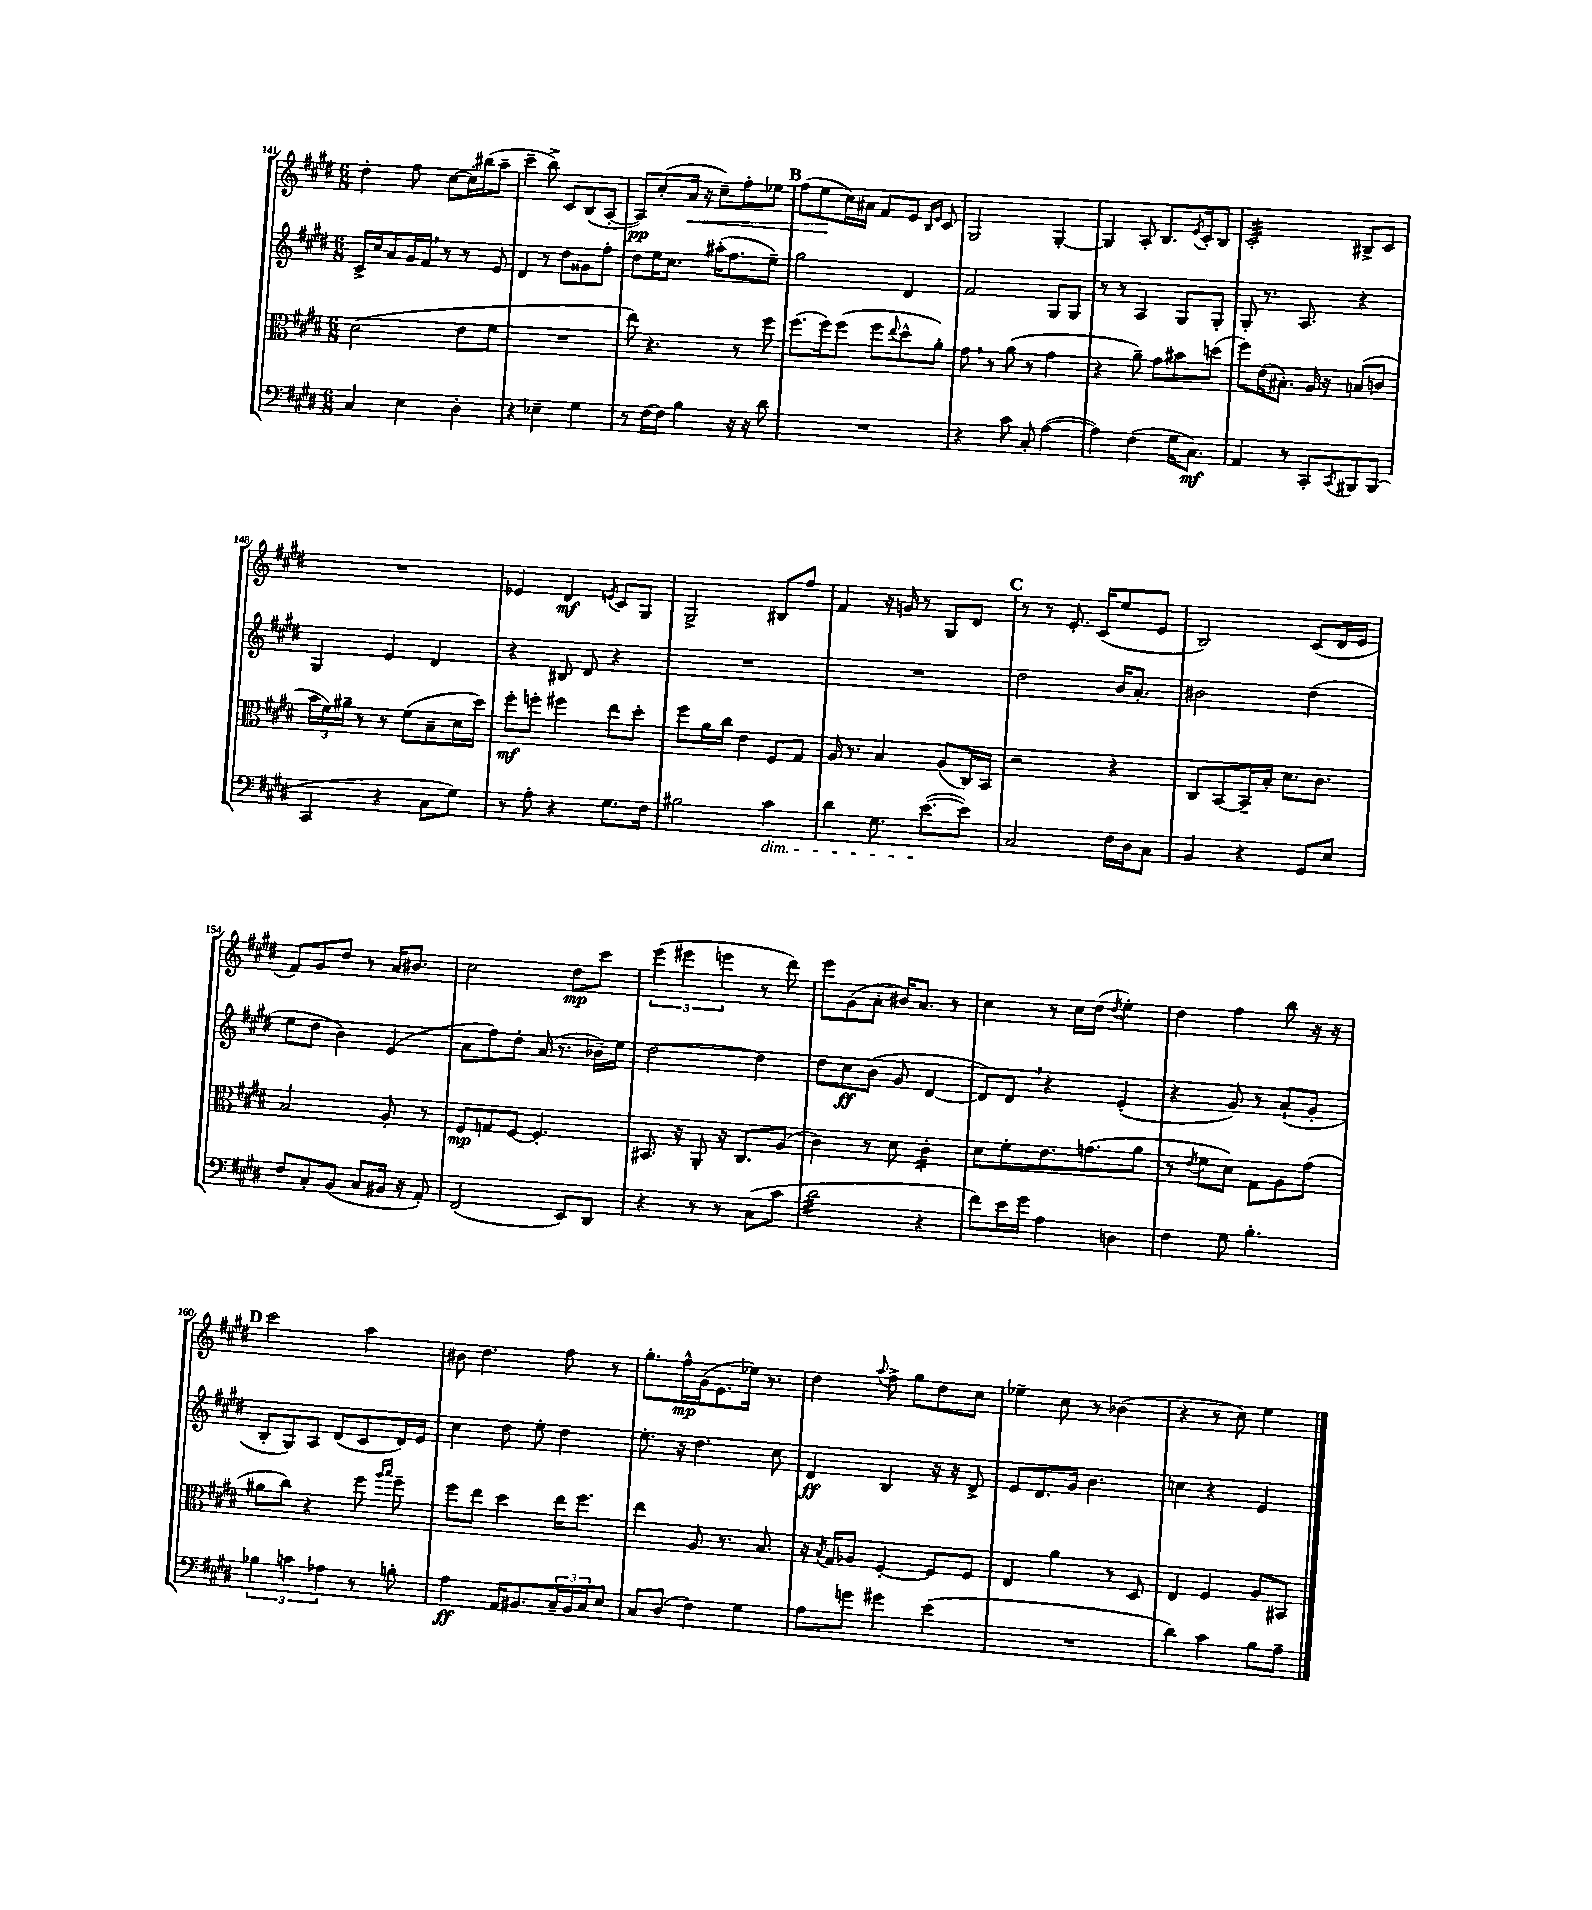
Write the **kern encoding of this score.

**kern	**kern	**kern	**kern
*staff4	*staff3	*staff2	*staff1
*clefF4	*clefC3	*clefG2	*clefG2
*k[f#c#g#d#]	*k[f#c#g#d#]	*k[f#c#g#d#]	*k[f#c#g#d#]
*M6/8	*M6/8	*M6/8	*M6/8
4C#	(2d#	16c#^	4dd#'
.	.	16cc#	.
.	.	8a	.
4E	.	16g#	8ff#
.	.	16f#	.
.	.	8r	[8cc#
4D#'	8e	8r	16cc#']
.	.	.	(16bb#
.	8f#	8e	8aa~
=	=	=	=
4r	2.r	4d#	4ccc#~
4E-~	.	8r	8bb^)
.	.	8dd#	8c#
4G#	.	8g##	(8B
.	.	8ff#'	[8A'
=	=	=	=
8r	8ee)	8dd#	8A])
[16F#	4.r	16ee	(8cc#'
16F#]	.	8.cc#	.
4B	.	.	16a
.	.	.	16r
.	.	(16aa#'	8cc#~)
.	.	8.ff#	.
16r	8r	.	8ff#'
16r	.	.	.
8d#	8ff#	8ee~)	8ee-
=	=	=	=
2.r	(8.ff#	2gg#	(8ff#
.	.	.	8ee
.	16ff#)	.	.
.	(8ff#	.	16cc#)
.	.	.	16a#
.	8ff#	.	8f#
.	8qqee	.	.
.	8dd#^^	4d#	8e
.	.	.	16qqB
.	.	.	16qqe
.	8a')	.	8c#
=	=	=	=
4r	8g#	2f#	2G#
.	8r	.	.
8c#	(8a	.	.
8C#'	8r	.	.
([4A	4g#	8G#	[4G#'
.	.	8G#	.
=	=	=	=
4A])	4r	8r	4G#]
.	.	8r	.
(4F#	8a~)	4A	8A'
.	8g#	.	8.B
16G#	8b#	8G#	.
.	.	.	8qe
8.C#)	.	.	16c#'
.	(8dd	8G#'	8B
=	=	=	=
4AA	8ff#)	8G#'	2c#'
.	(16e	8.r	.
.	8.B#')	.	.
8r	.	.	.
.	.	8.A	.
8CC#'	16A	.	.
.	16r	.	.
8qCC#	.	.	.
8BBB#	(8B	4r	8B#^
(8BBB#	8c	.	8c#
=	=	=	=
4CC#	24b	4G#	2.r
.	24f#)	.	.
.	24a#~	.	.
.	8r	.	.
4r	8r	4e	.
.	(8f#	.	.
8C#	8B~	4d#	.
8G#)	16d#	.	.
.	16dd#)	.	.
=	=	=	=
8r	8ff#'	4r	4e-
8A'	8ff'	.	.
4r	4ff#	8B#	4d#
.	.	8d#	.
.	.	.	8qe
8.G#	8ee	4r	8c#
.	8dd#'	.	8G#
16F#	.	.	.
=	=	=	=
2B#	8ff#	2.r	2G#^
.	16a	.	.
.	16cc#	.	.
.	4e	.	.
4c#	8F#	.	8B#
.	8G#	.	8ff#
=	=	=	=
4d#	16A	2.r	4f#
.	8.r	.	.
8.G#	4B	.	16r
.	.	.	16g
.	.	.	8r
([8.e	.	.	.
.	(8A	.	8G#
8e])	16C#)	.	8d#
.	16BB	.	.
=	=	=	=
2C#	2r	2dd#	8r
.	.	.	8r
.	.	.	8.e'
.	.	.	(16c#
16F#	4r	16b	8ee
16D#	.	8.a'	.
8C#	.	.	8e
=	=	=	=
4BB	8C#	2b#	2B)
.	[8BB	.	.
4r	16BB~]	.	.
.	16B'	.	.
.	8.d#	.	.
8GG#	.	(4dd#	(8c#
.	8.c#	.	.
8E	.	.	16d#
.	.	.	16e
=	=	=	=
8F#	2B	8ee	8f#)
8C#'	.	8dd#	8g#
(8BB	.	4b)	8dd#
8C#	.	.	8r
16BB#	8A'	(4e	16a
16r	.	.	8.b#
8AA')	8r	.	.
=	=	=	=
(2FF#	8F#	8a	2cc#
.	8G	8ff#)	.
.	[8F#	8dd#'	.
.	4.F#']	(16a	.
.	.	8.r	.
8EE)	.	.	8dd#
8DD#	.	16b-~)	8ccc#
.	.	16ee	.
=	=	=	=
4r	8.BB#	[2dd#	(6eee
.	.	.	6eee#
.	16r	.	.
8r	8AA'	.	.
.	.	.	6eee
8r	16r	.	.
.	8.C#	.	.
(8C#	.	4dd#]	8r
8c#	(8A	.	8ddd#)
=	=	=	=
2d#	4c#)	8dd#	8eee
.	.	8cc#	(8g#
.	8r	(8b	8a'
.	8d#	8g#	16b#)
.	.	.	8.a
4r	4c#'	[4d#	.
.	.	.	8r
=	=	=	=
8f#)	8d#	8d#])	4cc#
16e	8f#'	8d#	.
16g#	.	.	.
4A	8.e	4r	8r
.	.	.	16cc#
.	(8.g	.	(16dd#
.	.	.	8qdd#
4D	.	(4e'	4ee')
.	8a	.	.
=	=	=	=
4F#	8r	4r	4dd#
.	8qe	.	.
.	8f#	.	.
8G#	8d#)	8g#)	4ff#
4.B'	8G#	8r	.
.	8A	(8a`	8bb
.	(8g#	8g#'	16r
.	.	.	16r
=	=	=	=
6B-	8a#	8B'	2ccc#
.	8cc#)	8G#)	.
6c	.	.	.
.	4r	8A	.
6A-	.	.	.
.	.	(8d#	.
8r	8ff#	8c#	4aa
.	16qqaa	.	.
.	16qqbb	.	.
8B'	8ff#~	16d#)	.
.	.	16e	.
=	=	=	=
4A	8ff#	4cc#	8b#
.	8ee	.	4.dd#
16AA	4dd#	8dd#	.
8.BB#	.	.	.
.	.	8ee'	.
24C#~	16ee	4dd#	8ff#
24BB#	.	.	.
.	8.ff#	.	.
24C#	.	.	.
8E	.	.	8r
=	=	=	=
8C#	4ee	8.ee'	8.gg#'
(8D#	.	.	.
.	.	16r	16ff#^^
4F#)	8A	4.dd#	(16g#
.	.	.	8.e
.	8.r	.	.
4G#	.	.	16ee-)
.	8.B	.	8.r
.	.	8cc#	.
=	=	=	=
8A	16r	4d#	4dd#
.	8qB	.	.
.	16G#	.	.
8g	8A-	.	.
.	.	.	8qqaa
4g#	[4F#'	4B	8ff#^
.	.	.	8gg#
(4e	8F#]	16r	8dd#
.	.	16r	.
.	8F#	8d#^	8cc#
=	=	=	=
2.r	4E	8e	4ee-~
.	.	8.d#	.
.	4a	.	8cc#
.	.	16g#	.
.	.	4.b	8r
.	8r	.	(4b-
.	8D#	.	.
=	=	=	=
4d#)	4E	4cc	4r
4c#	4F#	4r	8r
.	.	.	8cc#)
8B	8A	4e	4ee
8A~	8BB#	.	.
==	==	==	==
*-	*-	*-	*-
